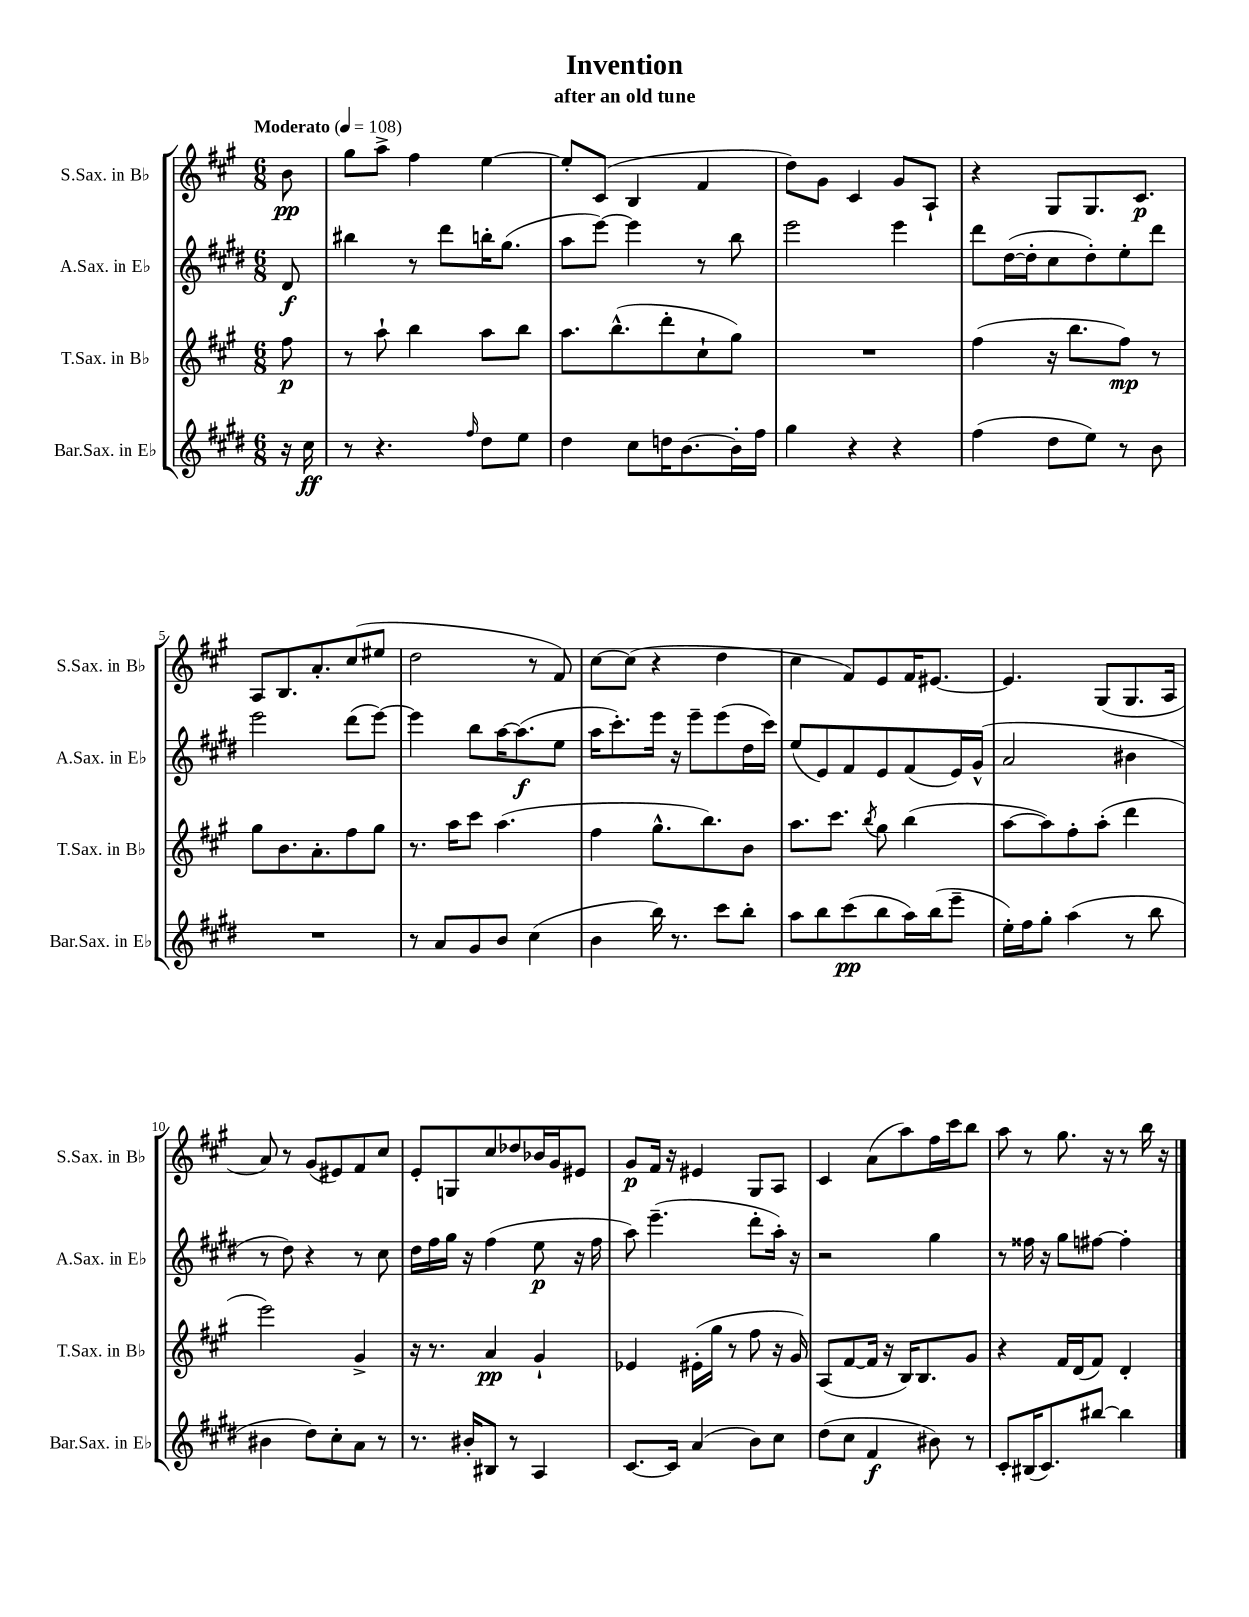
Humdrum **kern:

**kern	**kern	**kern	**kern
*staff4	*staff3	*staff2	*staff1
*clefG2	*clefG2	*clefG2	*clefG2
*k[f#c#g#d#]	*k[f#c#g#]	*k[f#c#g#d#]	*k[f#c#g#]
*M6/8	*M6/8	*M6/8	*M6/8
*MM108	*MM108	*MM108	*MM108
16r	8ff#	8d#	8b
16cc#	.	.	.
=	=	=	=
8r	8r	4bb#	8gg#
4.r	8aa`	.	8aa^
.	4bb	8r	4ff#
.	.	8ddd#	.
16qqff#	.	.	.
8dd#	8aa	16bb'	[4ee
.	.	(8.gg#	.
8ee	8bb	.	.
=	=	=	=
4dd#	8.aa	8aa	8ee']
.	.	[8eee)	(8c#
.	(8.bb^^	.	.
8cc#	.	4eee]	4B
16dd	8ddd'	.	.
[8.b	.	.	.
.	8cc#`	8r	4f#
16b']	8gg#)	8bb	.
16ff#	.	.	.
=	=	=	=
4gg#	2.r	2eee	8dd)
.	.	.	8g#
4r	.	.	4c#
4r	.	4eee	8g#
.	.	.	8A`
=	=	=	=
(4ff#	(4ff#	8ddd#	4r
.	.	([16dd#	.
.	.	16dd#']	.
8dd#	16r	8cc#	8G#
.	8.bb	.	.
8ee)	.	8dd#')	8.G#
8r	8ff#)	8ee'	.
.	.	.	8.c#
8b	8r	8ddd#	.
=	=	=	=
2.r	8gg#	2eee	8A
.	8.b	.	8.B
.	8.a'	.	8.a'
.	8ff#	(8ddd#	(8cc#
.	8gg#	[8eee)	8ee#
=	=	=	=
8r	8.r	4eee]	2dd
8a	.	.	.
.	16aa	.	.
8g#	8ccc#	8bb	.
8b	(4.aa	[16aa	.
.	.	(8.aa]	.
(4cc#	.	.	8r
.	.	8ee	8f#)
=	=	=	=
4b	4ff#	16aa	[8cc#
.	.	8.ccc#')	.
.	.	.	(8cc#]
16bb)	8.gg#^^	16eee	4r
8.r	.	16r	.
.	.	8eee~	.
.	8.bb)	.	.
8ccc#	.	(8eee	4dd
8bb'	8b	16dd#	.
.	.	16ccc#)	.
=	=	=	=
8aa	8.aa	(8ee	4cc#
8bb	.	8e)	.
.	8.ccc#	.	.
(8ccc#	.	8f#	8f#)
.	8qbb	.	.
8bb	8gg#	8e	8e
16aa)	(4bb	(8f#	16f#
(16bb	.	.	[8.e#
8eee~	.	16e)	.
.	.	(16g#^^	.
=	=	=	=
16ee')	[8aa	2a	4.e#]
16ff#	.	.	.
8gg#'	8aa])	.	.
(4aa	8ff#'	.	.
.	(8aa'	.	(8G#
8r	4ddd	4b#	8.G#
8bb	.	.	.
.	.	.	16A
=	=	=	=
4b#	2eee)	8r	8a)
.	.	8dd#)	8r
8dd#)	.	4r	(8g#
8cc#'	.	.	8e#)
8a	4g#^	8r	8f#
8r	.	8cc#	8cc#
=	=	=	=
8.r	16r	16dd#	8e'
.	8.r	16ff#	.
.	.	16gg#	8G
16b#'	.	16r	.
8B#	4a	(4ff#	8cc#
8r	.	.	8dd-
4A	4g#`	8ee	16b-
.	.	.	16g#
.	.	16r	8e#
.	.	16ff#	.
=	=	=	=
[8.c#	4e-	8aa)	8g#
.	.	(4.eee~	16f#
16c#]	.	.	16r
(4a	(16e#'	.	4e#
.	16gg#	.	.
.	8r	.	.
8b)	8ff#	8ddd#'	8G#
8cc#	16r	16aa')	8A
.	16g#)	16r	.
=	=	=	=
(8dd#	(8A	2r	4c#
8cc#	[8f#	.	.
4f#	16f#]	.	(8a
.	16r	.	.
.	16B)	.	8aa)
.	8.B	.	.
8b#)	.	4gg#	16ff#
.	.	.	16ccc#
8r	8g#	.	8bb
=	=	=	=
8c#'	4r	8r	8aa
(16B#	.	16ff##	8r
8.c#)	.	16r	.
.	16f#	8gg#	8.gg#
.	(16d	.	.
[8bb#	8f#)	[8ff#	.
.	.	.	16r
4bb#]	4d'	4ff#']	8r
.	.	.	16bb
.	.	.	16r
==	==	==	==
*-	*-	*-	*-
